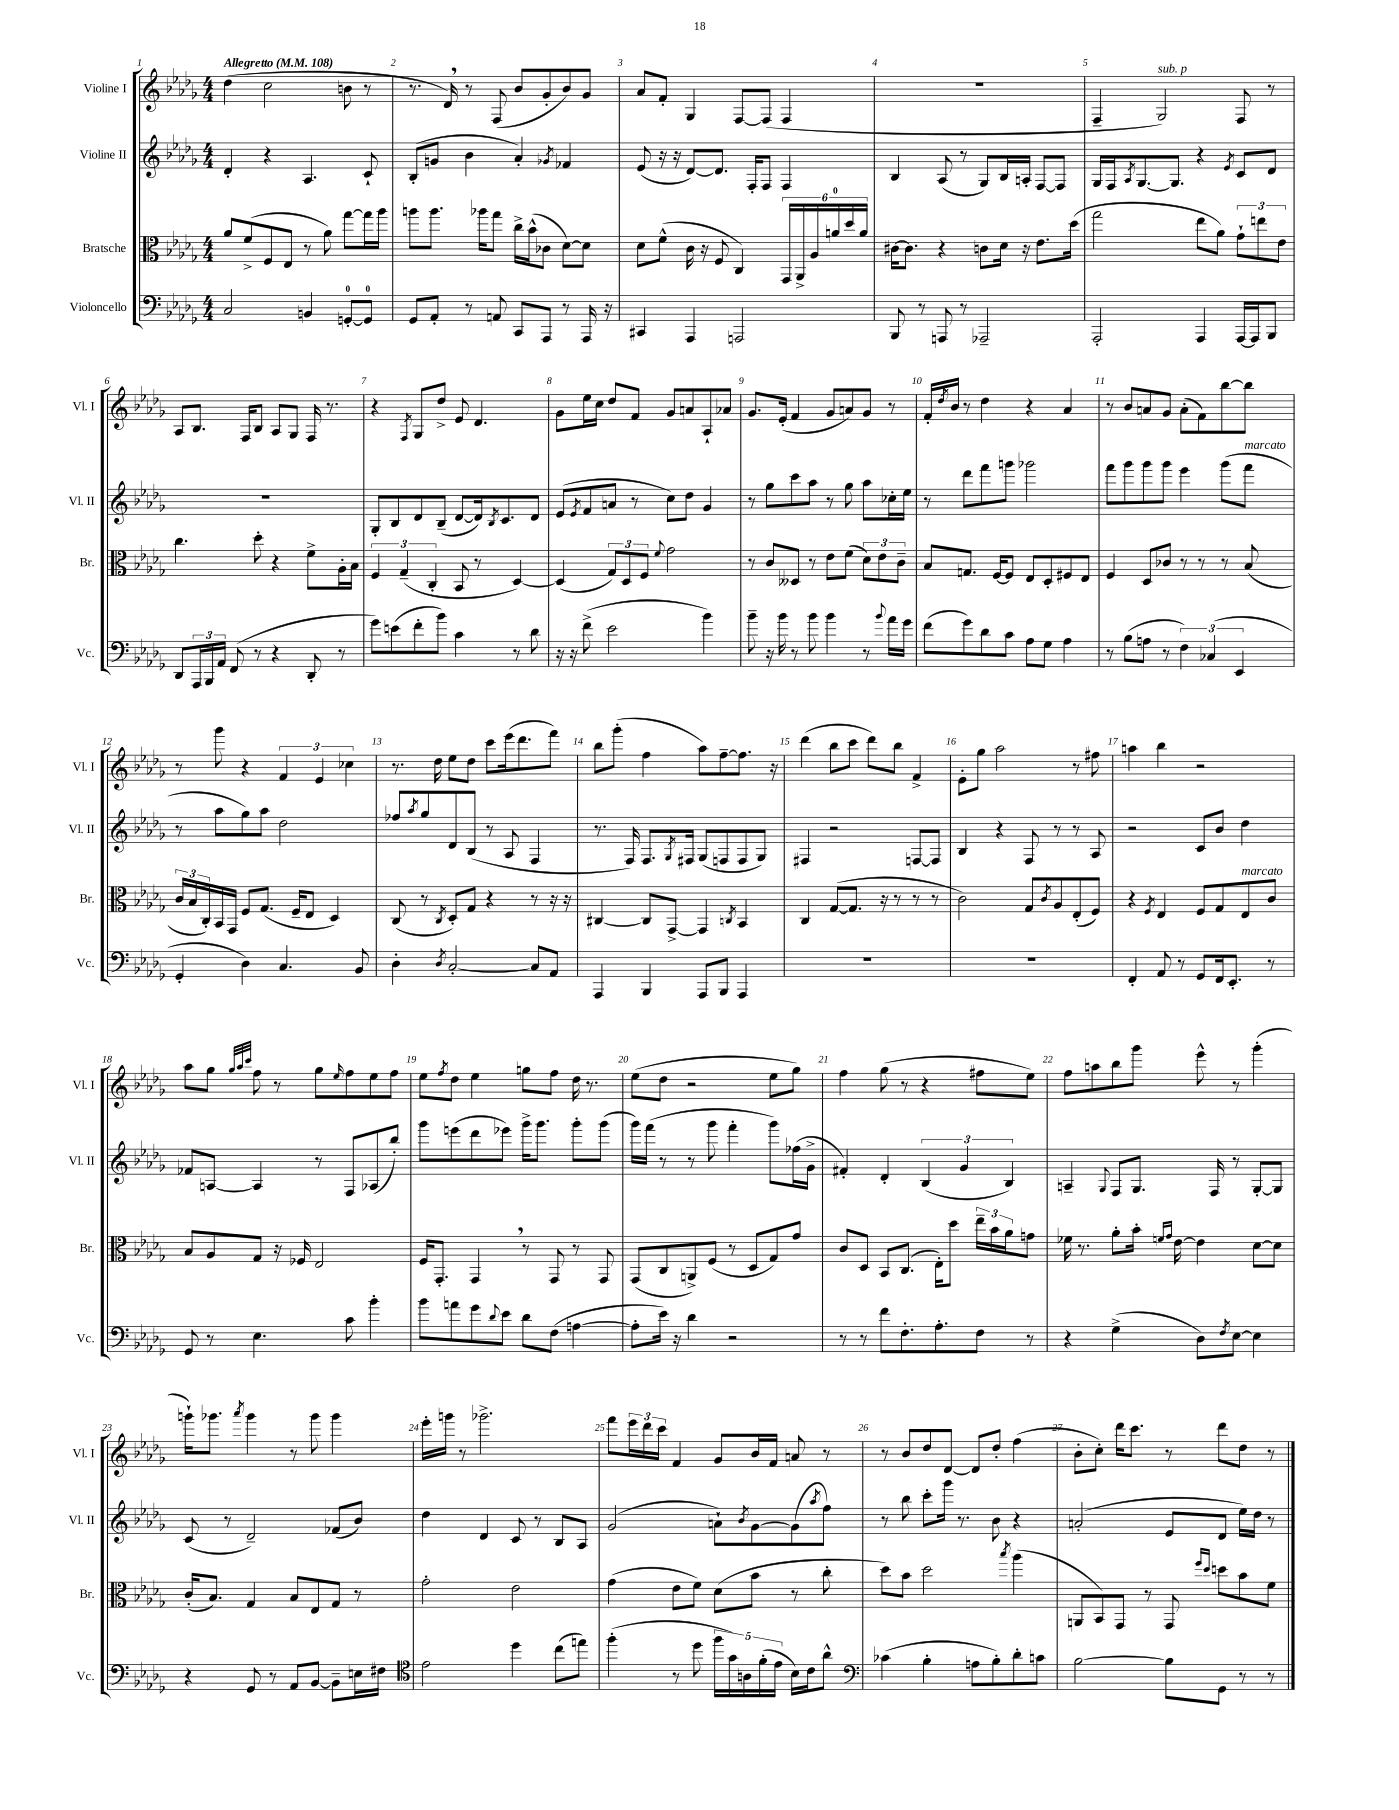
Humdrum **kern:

**kern	**kern	**kern	**kern
*part4	*part3	*part2	*part1
*staff4	*staff3	*staff2	*staff1
*I"Violoncello	*I"Bratsche	*I"Violine II	*I"Violine I
*I'Vc.	*I'Br.	*I'Vl. II	*I'Vl. I
*clefF4	*clefC3	*clefG2	*clefG2
*k[b-e-a-d-g-]	*k[b-e-a-d-g-]	*k[b-e-a-d-g-]	*k[b-e-a-d-g-]
*M4/4	*M4/4	*M4/4	*M4/4
*MM108	*MM108	*MM108	*MM108
=1	=1	=1	=1
!	!	!	!LO:TX:a:B:t=Allegretto
2C/	8a-/L	4d-'/	(4dd-\
.	(8f^/	.	.
.	8F/	4r	2cc\
.	8E-/J	.	.
4BBn/	8r	4.A-/	.
.	8a-\)	.	.
[8GGn'/L	[8gg-\L	.	8bn\
8GG/J]	16gg-\L]	8c`/	8r
.	16aa-\JJ	.	.
=2	=2	=2	=2
8GG-/L	8aan\L	(8B-'/L	8.r
8AA-'/J	8.aa\J	8gn/J	.
.	.	.	16d-,/)
8r	.	4b-\	8r
.	16aa-X\KL	.	.
8AAn/	8gg-\J	.	(8F/
8CC/L	16cc^\LL	4a-'/)	8b-/L
.	(16b-^^\J	.	.
8AAA-/J	8c-X\J	.	8g-'/
.	.	8qg-X/	.
8r	[8d-\L)	4f-X/	8b-/)
16AAA-/	8d-\J]	.	8g-/J
16r	.	.	.
=3	=3	=3	=3
4CC#X/	8d-\L	(8e-/	8a-/L
.	(8f^^\J	16r	8f'/J
.	.	16r	.
4AAA-/	16c\	[8d-/L)	4G-/
.	16r	.	.
.	8F/	8.d-/J]	.
2AAAn/	4C/)	.	[8F/L
.	.	16F'/KL	.
.	.	8F/J	(8F/J]
.	24GG-/LL	4F/	4F/
.	24AA-^/	.	.
.	24A-/	.	.
.	24an/	.	.
.	24dd-/	.	.
.	24a/JJ	.	.
=4	=4	=4	=4
8BBB-/	[16c#X\KL	4B-/	1r
.	8.c#\J]	.	.
8r	.	.	.
8AAAn/	4r	(8A-/	.
8r	.	8r	.
2AAA-X~/	8cn\L	8G-/L)	.
.	16d-\Jk	16B-/L	.
.	16r	16An'/JJ	.
.	8.e-\L	[8F/L	.
.	.	8F/J]	.
.	(16dd-\Jk	.	.
=5	=5	=5	=5
2AAA-'/	2gg-\	16G-/LL	4F~/
.	.	16F/J	.
.	.	8qA-/	.
.	.	[8.G-/	.
!	!	!	!LO:TX:a:i:t=sub. p
.	.	.	2G-/)
.	.	8.G-/J]	.
4AAA-/	8ee-\L	4r	.
.	8a-\J)	.	.
.	.	8qe-/	.
[16AAA-/LL	12g-`\L	8c/L	8F/
16AAA-/J]	.	.	.
.	12een\	.	.
8BBB-/J	.	8d-/J	8r
.	12e-\J	.	.
!!LO:LB:g=z
=6	=6	=6	=6
8DD-/L	4.cc\	1r	8A-/L
24AAA-/L	.	.	8.B-/J
24BBB-/	.	.	.
24AA-/JJ	.	.	.
(8FF/	.	.	.
.	.	.	16F/KL
8r	8dd-'\	.	8B-/J
4r	4r	.	8A-/L
.	.	.	8G-/J
8DD-'/	8f^\L	.	16F/
.	.	.	8.r
8r	16A-'\L	.	.
.	16B-\JJ	.	.
=7	=7	=7	=7
8g-\L)	6F/	8G-'/L	4r
(8en\	.	8B-/	.
.	(6G-~/	.	.
.	.	.	8qF/
8f'\	.	8d-/	8G-/L
.	6C'/	.	.
8b-\J)	.	(8B-~/J	8dd-^/J
4c\	8BB-/	[8d-/L	8e-/
.	8r	16d-/k])	4.d-/
.	.	8qB-/	.
.	.	8.c/	.
8r	[4D-/)	.	.
8d-\	.	8d-/J	.
=8	=8	=8	=8
16r	(4D-/]	(8e-/L	8g-\L
16r	.	.	.
.	.	8qe-/	.
(8f^\	.	8f/	16ee-\L
.	.	.	16cc\JJ
2e-\	12G-/L)	8an/J	8dd-/L
.	12D-/	.	.
.	.	8r	8f/J
.	12F/J	.	.
.	8qqf/	.	.
.	2g-\	8cc\L)	8g-/L
.	.	8dd-\J	8an/
4b-\)	.	4g-/	8A-`/
.	.	.	8a-X/J
=9	=9	=9	=9
8b-~\	8r	8r	8.g-/L
16r	8c/L	8gg-\L	.
16b-\	.	.	(16e-'/Jk
8r	8D--X/J	8ccc\	4f/
8b-\	8r	8aa-\J	.
4b-\	8e-\L	8r	8g-/L
.	(8f\J	8gg-\	8an/)
8r	12d-\L)	8aa-\L	8g-/J
.	12e-\	.	.
8qqb-/	.	.	.
16a-\LL	.	16cc-X'\L	8r
.	12c~\J	.	.
16g-\JJ	.	16ee-\JJ	.
=10	=10	=10	=10
(8f\L	8B-/L	8r	16f'/LL
.	.	.	8qdd-/
.	.	.	16b-/JJ
8g-\)	8.Gn/J	8ddd-\L	8r
8d-\	.	8fff\	4dd-\
.	[16F/KL	.	.
8c\J	8F/J]	8gggn\J	.
8A-\L	8E-/L	2ggg-X\	4r
8G-\J	8D-'/	.	.
4A-\	8F#X/	.	4a-/
.	8E-/J	.	.
=11	=11	=11	=11
8r	4F/	8fff\L	8r
(8B-\L	.	8ggg-\	8b-/L
8An\J	8D-/L	8ggg-\	8an/
8r	8c-X/J	8ggg-\J	8g-/J
6F\)	8r	4eee-\	(8a'\L
.	8r	.	8f\)
(6C-X/	.	.	.
.	8r	(8ggg-\L	[8bb-\
6EE-/	.	.	.
!	!	!LO:TX:a:i:t=marcato	!
.	(8B-/	8fff\J	8bb-\J]
!!LO:LB:g=z
=12	=12	=12	=12
4GG-'/	24c/LL	8r	8r
.	24B-/	.	.
.	24C'/)	.	.
.	16BB-/	8aa-\L	8ggg-\
.	16GG-/JJ	.	.
4D-\)	8F/L	8gg-\)	4r
.	(8.G-/J	8aa-\J	.
4.C/	.	2dd-\	6f/
.	16F~/KL	.	.
.	8E-/J	.	.
.	.	.	6e-/
.	4D-/)	.	.
.	.	.	6cc-X\
8BB-/	.	.	.
=13	=13	=13	=13
4D-'\	(8C/	8ff-X/L	8.r
.	.	8qaa-/	.
.	8r	8gg-/	.
.	.	.	16dd-\
8qD-/	8qC/	.	.
[2C'/	8D-'/L)	8d-/	8ee-\L
.	8G-/J	(8B-/J	8dd-\J
.	4r	8r	8ccc\L
.	.	8A-/	(16eee-\k
.	.	.	8.ddd-\
8C/L]	8r	4F/	.
8AA-/J	16r	.	8fff\J)
.	16r	.	.
=14	=14	=14	=14
4AAA-/	[4C#X/	8.r	8bb-\L
.	.	.	(8ggg-'\J
.	.	16F/)	.
4BBB-/	8C#/L]	8.F/L	4ff\
.	[8GG-^/J	.	.
.	.	8qG-/	.
.	.	16F#X/Jk	.
8AAA-/L	4GG-/]	(8G-/L	8aa-\L)
8BBB-/J	.	8Fn/	[8ff~\
.	8qCn/	.	.
4AAA-/	4BB-/	8F/	8.ff\J]
.	.	8G-/J)	.
.	.	.	16r
=15	=15	=15	=15
1r	4C/	4F#X/	(4ddd-\
.	([8G-/L	2r	8bb-\L
.	8.G-/J]	.	8ccc\J
.	.	.	8ddd-\L)
.	16r	.	.
.	8r	.	8bb-\J
.	8r	[8Fn/L	4f^/
.	8r	8F/J]	.
=16	=16	=16	=16
1r	2c\)	4B-/	8e-'\L
.	.	.	8gg-\J
.	.	4r	2aa-\
.	8G-/L	8F/	.
.	8qc/	.	.
.	8A-/	8r	.
.	(8E-'/	8r	8r
.	8F/J)	8A-/	8ff#X\
=17	=17	=17	=17
4FF'/	4r	2r	4aan\
.	8qF/	.	.
8AA-/	4E-/	.	4bb-\
8r	.	.	.
8GG-/L	8F/L	8c/L	2r
16FF/k	8G-/	8b-/J	.
8.EE-'/J	.	.	.
!	!LO:TX:a:i:t=marcato	!	!
.	8E-/	4dd-\	.
8r	8c/J	.	.
!!LO:LB:g=z
=18	=18	=18	=18
8GG-/	8B-/L	8f-X/L	8aa-\L
8r	8A-/	[8An/J	8gg-\J
.	.	.	32qqgg-/LLL
.	.	.	32qqaa-/
.	.	.	32qqccc/JJJ
4.E-\	8G-/J	4A/]	8ff\
.	16r	.	8r
.	16F-X/	.	.
.	2E-/	8r	8gg-\L
.	.	.	16qqee-/
8c\	.	8F/L	8ff\
4b-'\	.	(8A-X/	8ee-\
.	.	8bb-'/J)	8ff\J
=19	=19	=19	=19
8b-\L	16F/KL	8ggg-\L	8ee-\L
.	8.GG-'/J	.	.
.	.	.	8qff/
8an\	.	(8eeen\	8dd-\J
8g-\	4GG-,/	8ddd-\	4ee-\
8qqd-/	.	.	.
8e-\J	.	8eee-X\J)	.
8d-\L	8r	16ggg-^\KL	8ggn\L
.	.	8.ggg-\J	.
(8F\J	8GG-/	.	8ff\J
[4An\	8r	8ggg-'\L	16dd-\
.	.	.	8.r
.	8GG-/	(8ggg-\J	.
=20	=20	=20	=20
8A'\L]	(8GG-/L	16ggg-\LL)	(8ee-\L
.	.	(16fff\JJ	.
16e-\Jk)	8C/	8r	8dd-\J
16r	.	.	.
4d-\	8AAn^/)	8r	2r
.	(8F/J	8ggg-\	.
2r	8r	4fff'\	.
.	8D-/L	.	.
.	8G-/)	8ggg-\L)	8ee-\L
.	8g-/J	(16ff-X\L	8gg-\J)
.	.	16g-^\JJ	.
=21	=21	=21	=21
8r	8c/L	4f#X'/)	4ff\
8r	8D-/J	.	.
8f\L	8BB-/L	4d-'/	(8gg-\
8.F'\	(8.C/J	.	8r
.	.	(6B-/	4r
8.A-'\	16E-'\KL)	.	.
.	8dd-\J	.	.
.	.	6g-/	.
8F\J	24ee-~\LL	.	8ff#X\L
.	24b-\	.	.
.	24a-\J	6B-/)	.
8r	8gn\J	.	8ee-\J)
=22	=22	=22	=22
4r	16f-X\	4An~/	8ff\L
.	8.r	.	.
.	.	.	8aan\
.	.	8qqG-/	.
(4G-^\	8a-'\L	8F/L	8bb-\
.	16b-'\Jk	8.G-/J	8ggg-\J
.	16qqfn/LL	.	.
.	16qqg-/JJ	.	.
.	[16e-\	.	.
8D-\L)	4e-\]	.	8eee-^^\
.	.	16F/	.
8qF/	.	.	.
[8E-\J	.	8r	8r
4E-\]	[8d-\L	[8G-'/L	(4ggg-'\
.	8d-\J]	8G-/J]	.
!!LO:LB:g=z
=23	=23	=23	=23
4r	(16c'/KL	(8c/	16gggn`\KL)
.	8.B-/J)	.	8.ggg-X\J
.	.	8r	.
.	.	.	8qaaa-/
8GG-/	4G-/	2d-~/)	4ggg-\
8r	.	.	.
8AA-/L	8B-/L	.	8r
[8BB-/J	8E-/	.	8ggg-\
8BB-~\L]	8G-/J	(8f-X/L	4ggg-\
16En\L	8r	8b-/J)	.
16F#X\JJ	.	.	.
=24	=24	=24	=24
*clefC4	*	*	*
2e-\	2g-'\	4dd-\	16eee-'\LL
.	.	.	16gggn\JJ
.	.	.	8r
.	.	4d-/	2.ggg-X^\
4dd-\	2e-\	8c/	.
.	.	8r	.
(8cc\L	.	8B-/L	.
8een\J)	.	8A-/J	.
=25	=25	=25	=25
(4ff'\	(4g-\	(2g-/	8fff\L
.	.	.	24eee-\L
.	.	.	24ddd-\
.	.	.	24ccc\JJ
8r	8e-\L	.	4f/
8dd-\	8f\J)	.	.
20ff\LL	(8d-\L	8an`\L)	8g-/L
20g-\)	.	.	.
20An\	.	.	.
.	.	8qb-/	.
.	8b-\J	[8g-\	16b-/L
(20f'\	.	.	.
.	.	.	16f/JJ
20e-\JJ	.	.	.
16B-\LL)	8r	(8g-\]	8an/
16c\J	.	.	.
.	.	8qaa-/	.
8a-^^\J	8cc'\	8ff\J)	8r
=26	=26	=26	=26
*clefF4	*	*	*
(4c-X\	8dd-\L)	8r	8r
.	8b-\J	8bb-\	8b-/L
4B-'\	2dd-\	8ccc'\L	8dd-/
.	.	16ggg-\Jk	[8d-/J
.	.	8.r	.
8An\L	.	.	8d-/L]
8B-'\)	.	8b-\	8dd-'/J
.	8qbb-/	.	.
8d-'\	(4aa-\	4r	(4ff\
8cn\J	.	.	.
=27	=27	=27	=27
[2B-\	8AAn/L	(2an'/	8b-'\L
.	8BB-/)	.	8cc'\J)
.	8GG-/J	.	16ddd-\KL
.	.	.	8.ccc\J
.	8r	.	.
8B-\L]	8GG-/	8e-/L	8r
.	16qqff/LL	.	.
.	16qqdd-/JJ	.	.
8GG-\J	8ddn\L	8d-/J	8ddd-\L
8r	8b-\	16ee-\LL)	8dd-\J
.	.	16dd-\JJ	.
8r	8f\J	8r	8r
==	==	==	==
*-	*-	*-	*-
